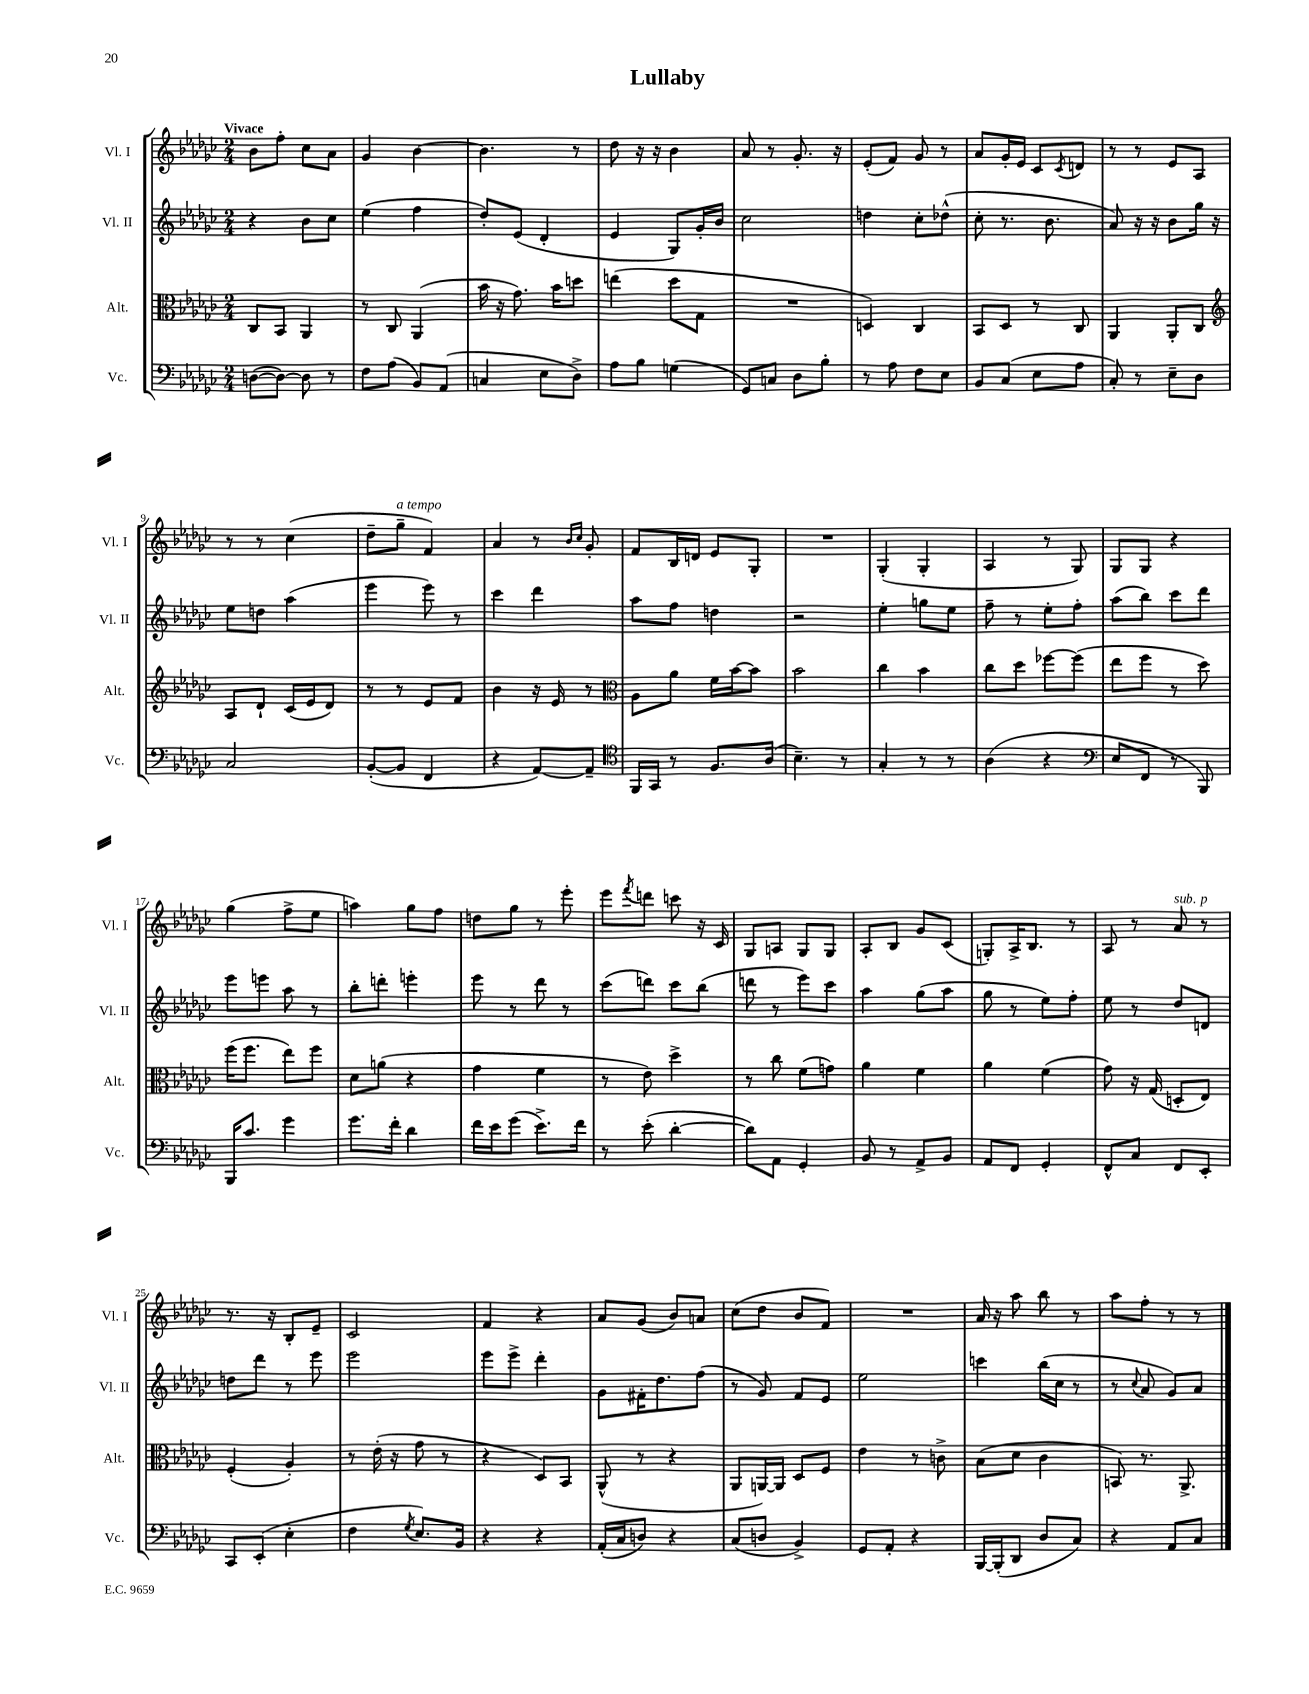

**kern	**kern	**kern	**kern
*staff4	*staff3	*staff2	*staff1
*clefF4	*clefC3	*clefG2	*clefG2
*k[b-e-a-d-g-c-]	*k[b-e-a-d-g-c-]	*k[b-e-a-d-g-c-]	*k[b-e-a-d-g-c-]
*M2/4	*M2/4	*M2/4	*M2/4
([8D\L	8C-/L	4r	8b-\L
8D\_J)	8BB-/J	.	8ff'\J
8D\]	4AA-/	8b-\L	8cc-\L
8r	.	8cc-\J	8a-\J
=	=	=	=
8F\L	8r	(4ee-\	4g-/
(8A-\J	8C-/	.	.
8BB-/L)	(4AA-/	4ff\	[4b-\
(8AA-/J	.	.	.
=	=	=	=
4C/	16b-\	8dd-'/L)	4.b-\]
.	16r	.	.
.	8.g-\)	(8e-/J	.
8E-\L	.	4d-'/	.
.	16b-\LK	.	.
8D-^\J)	8dd\J	.	8r
=	=	=	=
8A-\L	(4ee\	4e-/	8dd-\
8B-\J	.	.	16r
.	.	.	16r
(4G\	8dd-\L	8G-/L)	4b-\
.	8G-\J	16g-'/L	.
.	.	16b-/JJ	.
=	=	=	=
8GG-/L)	2r	2cc-\	8a-/
8C/J	.	.	8r
8D-\L	.	.	8.g-'/
8B-'\J	.	.	.
.	.	.	16r
=	=	=	=
8r	4D/)	4dd\	(8e-'/L
8A-\	.	.	8f/J)
8F\L	4C-/	8cc-'\L	8g-/
8E-\J	.	(8dd-^^\J	8r
=	=	=	=
8BB-/L	8BB-/L	8cc-'\	8a-/L
(8C-/J	8D-/J	8.r	16g-'/L
.	.	.	16e-/JJ
8E-\L	8r	.	8c-/L
.	.	8.b-\	.
.	.	.	8qc-/
8A-\J	8C-/	.	8d/J
=	=	=	=
8C-'/)	4AA-/	8a-/)	8r
8r	.	16r	8r
.	.	16r	.
8E-~\L	8AA-'/L	8b-\L	8e-/L
8D-\J	8C-/J	16gg-\Jk	8A-/J
.	.	16r	.
=	=	=	=
*	*clefG2	*	*
2C-/	8A-/L	8ee-\L	8r
.	8d-`/J	8dd\J	8r
.	(16c-/LL	(4aa-\	(4cc-\
.	16e-/J	.	.
.	8d-/J)	.	.
=	=	=	=
([8BB-'/L	8r	4eee-\	8dd-~\L
8BB-/]J	8r	.	8gg-~\J
4FF/	8e-/L	8eee-\)	4f/)
.	8f/J	8r	.
=	=	=	=
4r	4b-\	4ccc-\	4a-/
[8AA-/L)	16r	4ddd-\	8r
.	16e-/	.	.
.	.	.	16qqb-/LL
.	.	.	16qqcc-/JJ
8AA-~/]J	8r	.	8g-'/
=	=	=	=
*clefC4	*clefC3	*	*
16FF/LL	8A-\L	8aa-\L	8f/L
16GG-/JJ	.	.	.
8r	8a-\J	8ff\J	16B-/L
.	.	.	16d/JJ
8.F/L	16f\LL	4dd\	8e-/L
.	[16b-\J	.	.
.	8b-\]J	.	8G-'/J
(16A-/Jk	.	.	.
=	=	=	=
4.B-~\)	2b-\	2r	2r
8r	.	.	.
=	=	=	=
4G-'/	4cc-\	4ee-'\	(4G-'/
8r	4b-\	8gg\L	4G-'/
8r	.	8ee-\J	.
=	=	=	=
(4A-\	8cc-\L	8ff~\	4A-/
.	8dd-\J	8r	.
4r	[8ff-\L	8ee-'\L	8r
.	(8ff-\]J	8ff'\J	8G-/)
=	=	=	=
*clefF4	*	*	*
8E-/L	8ee-\L	(8aa-\L	8G-/L
8FF/J	8ff\J	8bb-\J)	8G-/J
8r	8r	8ccc-\L	4r
8BBB-/)	8dd-\)	8ddd-\J	.
=	=	=	=
16BBB-/LK	(16ff\LK	8eee-\L	(4gg-\
8.c-/J	8.ff\J	.	.
.	.	8eee\J	.
4g-\	8ee-\L)	8aa-\	8ff^\L
.	8ff\J	8r	8ee-\J
=	=	=	=
8.g-\L	8d-\L	8bb-'\L	4aa\)
.	(8a\J	8ddd'\J	.
16f'\Jk	.	.	.
4d-\	4r	4eee'\	8gg-\L
.	.	.	8ff\J
=	=	=	=
16f\LL	4g-\	8eee-\	8dd\L
16e-\J	.	.	.
(8g-\J	.	8r	8gg-\J
8.e-^\L)	4f\	8ddd-\	8r
.	.	8r	8eee-'\
16f\Jk	.	.	.
=	=	=	=
8r	8r	(8ccc-\L	8eee-\L
.	.	.	8qfff/
(8e-'\	8e-\)	8ddd\J)	8ddd\J
[4d-'\	4dd-^\	8ccc-\L	8ccc\
.	.	(8bb-\J	16r
.	.	.	16c-/
=	=	=	=
8d-\]L)	8r	8ddd\	8G-/L
8AA-\J	8cc-\	8r	8A/J
4GG-'/	(8f\L	8eee-\L)	8G-/L
.	8g\J)	8ccc-\J	8G-/J
=	=	=	=
8BB-/	4a-\	4aa-\	8A-'/L
8r	.	.	8B-/J
8AA-^/L	4f\	(8gg-\L	8g-/L
8BB-/J	.	8aa-\J	(8c-/J
=	=	=	=
8AA-/L	4a-\	8gg-\	8G'/L)
8FF/J	.	8r	16A-^/K
.	.	.	8.B-/J
4GG-'/	(4f\	8ee-\L)	.
.	.	8ff'\J	8r
=	=	=	=
8FF^^/L	8g-\)	8ee-\	8A-/
8C-/J	16r	8r	8r
.	(16G-/	.	.
8FF/L	8D'/L	8dd-/L	8a-/
8EE-'/J	8E-/J)	8d/J	8r
=	=	=	=
8CC-/L	(4F'/	8dd\L	8.r
(8EE-'/J	.	8ddd-\J	.
.	.	.	16r
4E-'\	4A-'/)	8r	8B-'/L
.	.	8eee-\	8e-~/J
=	=	=	=
4F\	8r	2eee-\	2c-/
.	(16e-'\	.	.
.	16r	.	.
8qG-/	.	.	.
8.E-/L)	8g-\	.	.
.	8r	.	.
16BB-/Jk	.	.	.
=	=	=	=
4r	4r	8eee-\L	4f/
.	.	8eee-^\J	.
4r	8D-/L)	4ddd-'\	4r
.	8BB-/J	.	.
=	=	=	=
(16AA-'/LL	(8AA-^^/	8g-\L	8a-/L
16C-/J	.	.	.
8D/J)	8r	16f#'\K	(8g-/J
.	.	8.dd-\	.
4r	4r	.	8b-/L)
.	.	(8ff\J	8a/J
=	=	=	=
(8C-/L	8AA-/L	8r	(8cc-\L
8D/J	[16AA/L)	8g-/)	8dd-\J
.	16AA/]JJ	.	.
4BB-^/)	8D-/L	8f/L	8b-/L
.	8F/J	8e-/J	8f/J)
=	=	=	=
8GG-/L	4e-\	2ee-\	2r
8AA-'/J	.	.	.
4r	8r	.	.
.	8c^\	.	.
=	=	=	=
[16BBB-/LL	(8B-\L	4ccc\	16a-/
(16BBB-'/]J	.	.	16r
8DD-/J	8d-\J	.	8aa-\
8D-/L	4c-\	(16bb-\LL	8bb-\
.	.	16cc-\JJ	.
8C-/J)	.	8r	8r
=	=	=	=
4r	8BB/)	8r	8aa-\L
.	.	8qqcc-/	.
.	8.r	8a-/	8ff'\J
8AA-/L	.	8g-/L)	8r
.	8.AA-^/	.	.
8C-/J	.	8a-/J	8r
==	==	==	==
*-	*-	*-	*-
